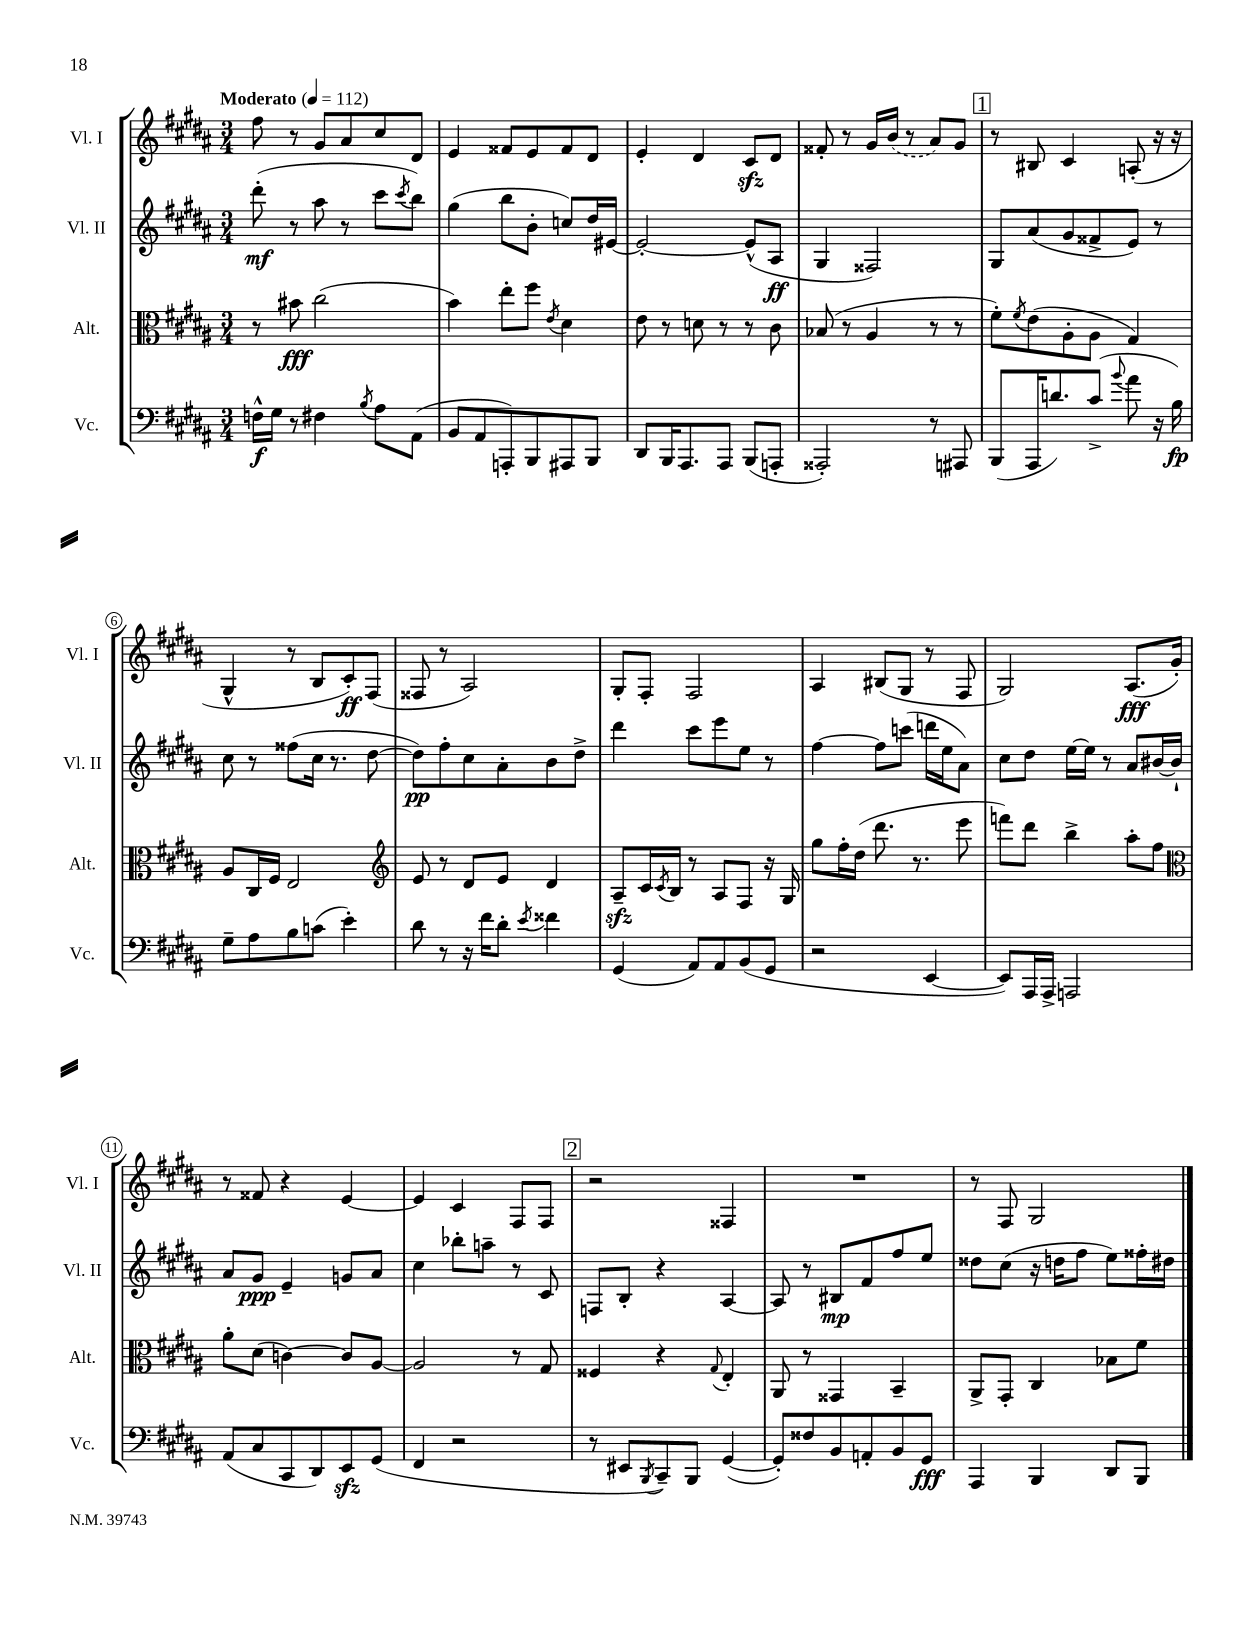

**kern	**dynam	**kern	**dynam	**kern	**dynam	**kern	**dynam
*part4	*part4	*part3	*part3	*part2	*part2	*part1	*part1
*staff4	*staff4	*staff3	*staff3	*staff2	*staff2	*staff1	*staff1
*I"Vc.	*	*I"Alt.	*	*I"Vl. II	*	*I"Vl. I	*
*I'Vc.	*	*I'Alt.	*	*I'Vl. II	*	*I'Vl. I	*
*clefF4	*	*clefC3	*	*clefG2	*	*clefG2	*
*k[f#c#g#d#a#]	*	*k[f#c#g#d#a#]	*	*k[f#c#g#d#a#]	*	*k[f#c#g#d#a#]	*
*M3/4	*	*M3/4	*	*M3/4	*	*M3/4	*
*MM112	*	*MM112	*	*MM112	*	*MM112	*
=1	=1	=1	=1	=1	=1	=1	=1
!	!	!	!	!	!	!LO:TX:a:B:t=Moderato	!
16Fn^^\LL	f	8r	.	(8ddd#'\	mf	8ff#\	.
16G#\JJ	.	.	.	.	.	.	.
8r	.	8b#X\	fff	8r	.	8r	.
4F#X\	.	(2cc#\	.	8aa#\	.	8g#/L	.
.	.	.	.	8r	.	8a#/	.
8qB/	.	.	.	.	.	.	.
8A#\L	.	.	.	8ccc#\L	.	8cc#/	.
.	.	.	.	8qccc#/	.	.	.
(8AA#\J	.	.	.	8bb\J)	.	8d#/J	.
=2	=2	=2	=2	=2	=2	=2	=2
8BB/L	.	4b\)	.	(4gg#\	.	4e/	.
8AA#/	.	.	.	.	.	.	.
8AAAn'/)	.	8ee'\L	.	8bb\L	.	8f##X/L	.
8BBB/	.	8ff#\J	.	8b'\J	.	8e/	.
.	.	8qe/	.	.	.	.	.
8AAA#X/	.	4d#\	.	8ccn/L)	.	8f##/	.
8BBB/J	.	.	.	16dd#/L	.	8d#/J	.
.	.	.	.	[16e#X/JJ	.	.	.
=3	=3	=3	=3	=3	=3	=3	=3
8DD#/L	.	8e\	.	2e#'/_	.	4e'/	.
16BBB/K	.	8r	.	.	.	.	.
8.AAA#/	.	.	.	.	.	.	.
.	.	8dn\	.	.	.	4d#/	.
8AAA#/J	.	8r	.	.	.	.	.
(8BBB/L	.	8r	.	(8e#^^/L]	.	8c#zz/L	.
8AAAn'/J	.	8c#\	.	8A#/J	ff	8d#/J	.
=4	=4	=4	=4	=4	=4	=4	=4
2AAA##X'/)	.	(8B-X/	.	4G#/	.	8f##X'/	.
.	.	8r	.	.	.	8r	.
.	.	4A#/	.	2F##X/)	.	16g#/LL	.
.	.	.	.	.	.	(16b/JJ	.
.	.	.	.	.	.	8r	.
8r	.	8r	.	.	.	8a#/L)	.
8AAA#X/	.	8r	.	.	.	8g#/J	.
!!LO:REH:place=s1:t=1
=5	=5	=5	=5	=5	=5	=5	=5
(8BBB/L	.	8f#'\L)	.	8G#/L	.	8r	.
.	.	8qf#/	.	.	.	.	.
16AAA#/K	.	(8e\	.	(8a#/	.	8B#X/	.
8.dn/)	.	.	.	.	.	.	.
.	.	8A#'\	.	8g#/	.	4c#/	.
(8c#^/J	.	8A#\J	.	8f##X^/	.	.	.
8qqb/	.	.	.	.	.	.	.
8a#\	.	4G#/)	.	8e/J)	.	(8An'/	.
16r	.	.	.	8r	.	16r	.
16B\)	fp	.	.	.	.	16r	.
!!LO:LB:g=z
=6	=6	=6	=6	=6	=6	=6	=6
8G#~\L	.	8A#/L	.	8cc#\	.	4G#^^/	.
8A#\	.	16C#/L	.	8r	.	.	.
.	.	16F#/JJ	.	.	.	.	.
8B\	.	2E/	.	(8ff##X\L	.	8r	.
(8cn\J	.	.	.	16cc#\Jk	.	8B/L	.
.	.	.	.	8.r	.	.	.
4e'\)	.	.	.	.	.	8c#'/)	ff
.	.	.	.	[8dd#\	.	(8F#/J	.
=7	=7	=7	=7	=7	=7	=7	=7
*	*	*clefG2	*	*	*	*	*
8d#\	.	8e/	.	8dd#\L])	pp	8F##X/	.
8r	.	8r	.	8ff#'\	.	8r	.
16r	.	8d#/L	.	8cc#\	.	2A#/)	.
16f#\KL	.	.	.	.	.	.	.
8d#'\J	.	8e/J	.	8a#'\	.	.	.
8qe/	.	.	.	.	.	.	.
4f##X\	.	4d#/	.	8b\	.	.	.
.	.	.	.	8dd#^\J	.	.	.
=8	=8	=8	=8	=8	=8	=8	=8
(4GG#/	.	8A#zz~/L	.	4ddd#\	.	8G#'/L	.
.	.	16c#/L	.	.	.	8F#'/J	.
.	.	8qc#/	.	.	.	.	.
.	.	16B/JJ	.	.	.	.	.
8AA#/L)	.	8r	.	8ccc#\L	.	2F#/	.
8AA#/	.	8A#/L	.	8eee\	.	.	.
(8BB/	.	8F#/J	.	8ee\J	.	.	.
8GG#/J	.	16r	.	8r	.	.	.
.	.	16G#/	.	.	.	.	.
=9	=9	=9	=9	=9	=9	=9	=9
2r	.	8gg#\L	.	[4ff#\	.	4A#/	.
.	.	16ff#'\L	.	.	.	.	.
.	.	(16dd#\JJ	.	.	.	.	.
.	.	8.ddd#\	.	8ff#\L]	.	(8B#X/L	.
.	.	.	.	(8cccn\J	.	8G#/J	.
.	.	8.r	.	.	.	.	.
[4EE/	.	.	.	16dddn\LL	.	8r	.
.	.	.	.	16ee\J	.	.	.
.	.	8eee\	.	8a#\J)	.	8F#/	.
=10	=10	=10	=10	=10	=10	=10	=10
8EE/L])	.	8fffn\L)	.	8cc#\L	.	2G#/)	.
16AAA#/L	.	8ddd#\J	.	8dd#\J	.	.	.
16AAA#^/JJ	.	.	.	.	.	.	.
2AAAn/	.	4bb^\	.	[16ee\LL	.	.	.
.	.	.	.	16ee\JJ]	.	.	.
.	.	.	.	8r	.	.	.
.	.	8aa#'\L	.	8a#/L	.	(8.A#/L	fff
.	.	8ff#\J	.	[16b#X/L	.	.	.
.	.	.	.	16b#`/JJ]	.	16g#'/Jk)	.
!!LO:LB:g=z
=11	=11	=11	=11	=11	=11	=11	=11
*	*	*clefC3	*	*	*	*	*
(8AA#/L	.	8a#'\L	.	8a#/L	.	8r	.
8C#/	.	(8d#\J	.	8g#/J	ppp	8f##X/	.
8CC#/	.	[4cn\)	.	4e~/	.	4r	.
8DD#/)	.	.	.	.	.	.	.
8EEzz/	.	8c/L]	.	8gn/L	.	[4e/	.
(8GG#/J	.	[8A#/J	.	8a#/J	.	.	.
=12	=12	=12	=12	=12	=12	=12	=12
4FF#/	.	2A#/]	.	4cc#\	.	4e/]	.
2r	.	.	.	8bb-X'\L	.	4c#/	.
.	.	.	.	8aan~\J	.	.	.
.	.	8r	.	8r	.	8F#/L	.
.	.	8G#/	.	8c#/	.	8F#/J	.
!!LO:REH:place=s1:t=2
=13	=13	=13	=13	=13	=13	=13	=13
8r	.	4F##X/	.	8Fn/L	.	2r	.
8EE#X/L	.	.	.	8B'/J	.	.	.
8qBBB/	.	.	.	.	.	.	.
8CC#~/)	.	4r	.	4r	.	.	.
8BBB/J	.	.	.	.	.	.	.
.	.	8qqG#/	.	.	.	.	.
([4GG#/	.	4E'/	.	[4A#/	.	4F##X/	.
=14	=14	=14	=14	=14	=14	=14	=14
8GG#'/L])	.	8AA#/	.	8A#/]	.	2.r	.
8F##X/	.	8r	.	8r	.	.	.
8BB/	.	4GG##X/	.	8B#X/L	mp	.	.
8AAn'/	.	.	.	8f#/	.	.	.
8BB/	.	4BB~/	.	8ff#/	.	.	.
8GG#/J	fff	.	.	8ee/J	.	.	.
=15	=15	=15	=15	=15	=15	=15	=15
4AAA#/	.	8AA#^/L	.	8dd##X\L	.	8r	.
.	.	8GG#'/J	.	(8cc#\J	.	8F#/	.
4BBB/	.	4C#/	.	16r	.	2G#/	.
.	.	.	.	16ddn\KL	.	.	.
.	.	.	.	8ff#\J	.	.	.
8DD#/L	.	8B-X\L	.	8ee\L)	.	.	.
8BBB/J	.	8f#\J	.	16ff##X'\L	.	.	.
.	.	.	.	16dd#X\JJ	.	.	.
==	==	==	==	==	==	==	==
*-	*-	*-	*-	*-	*-	*-	*-
